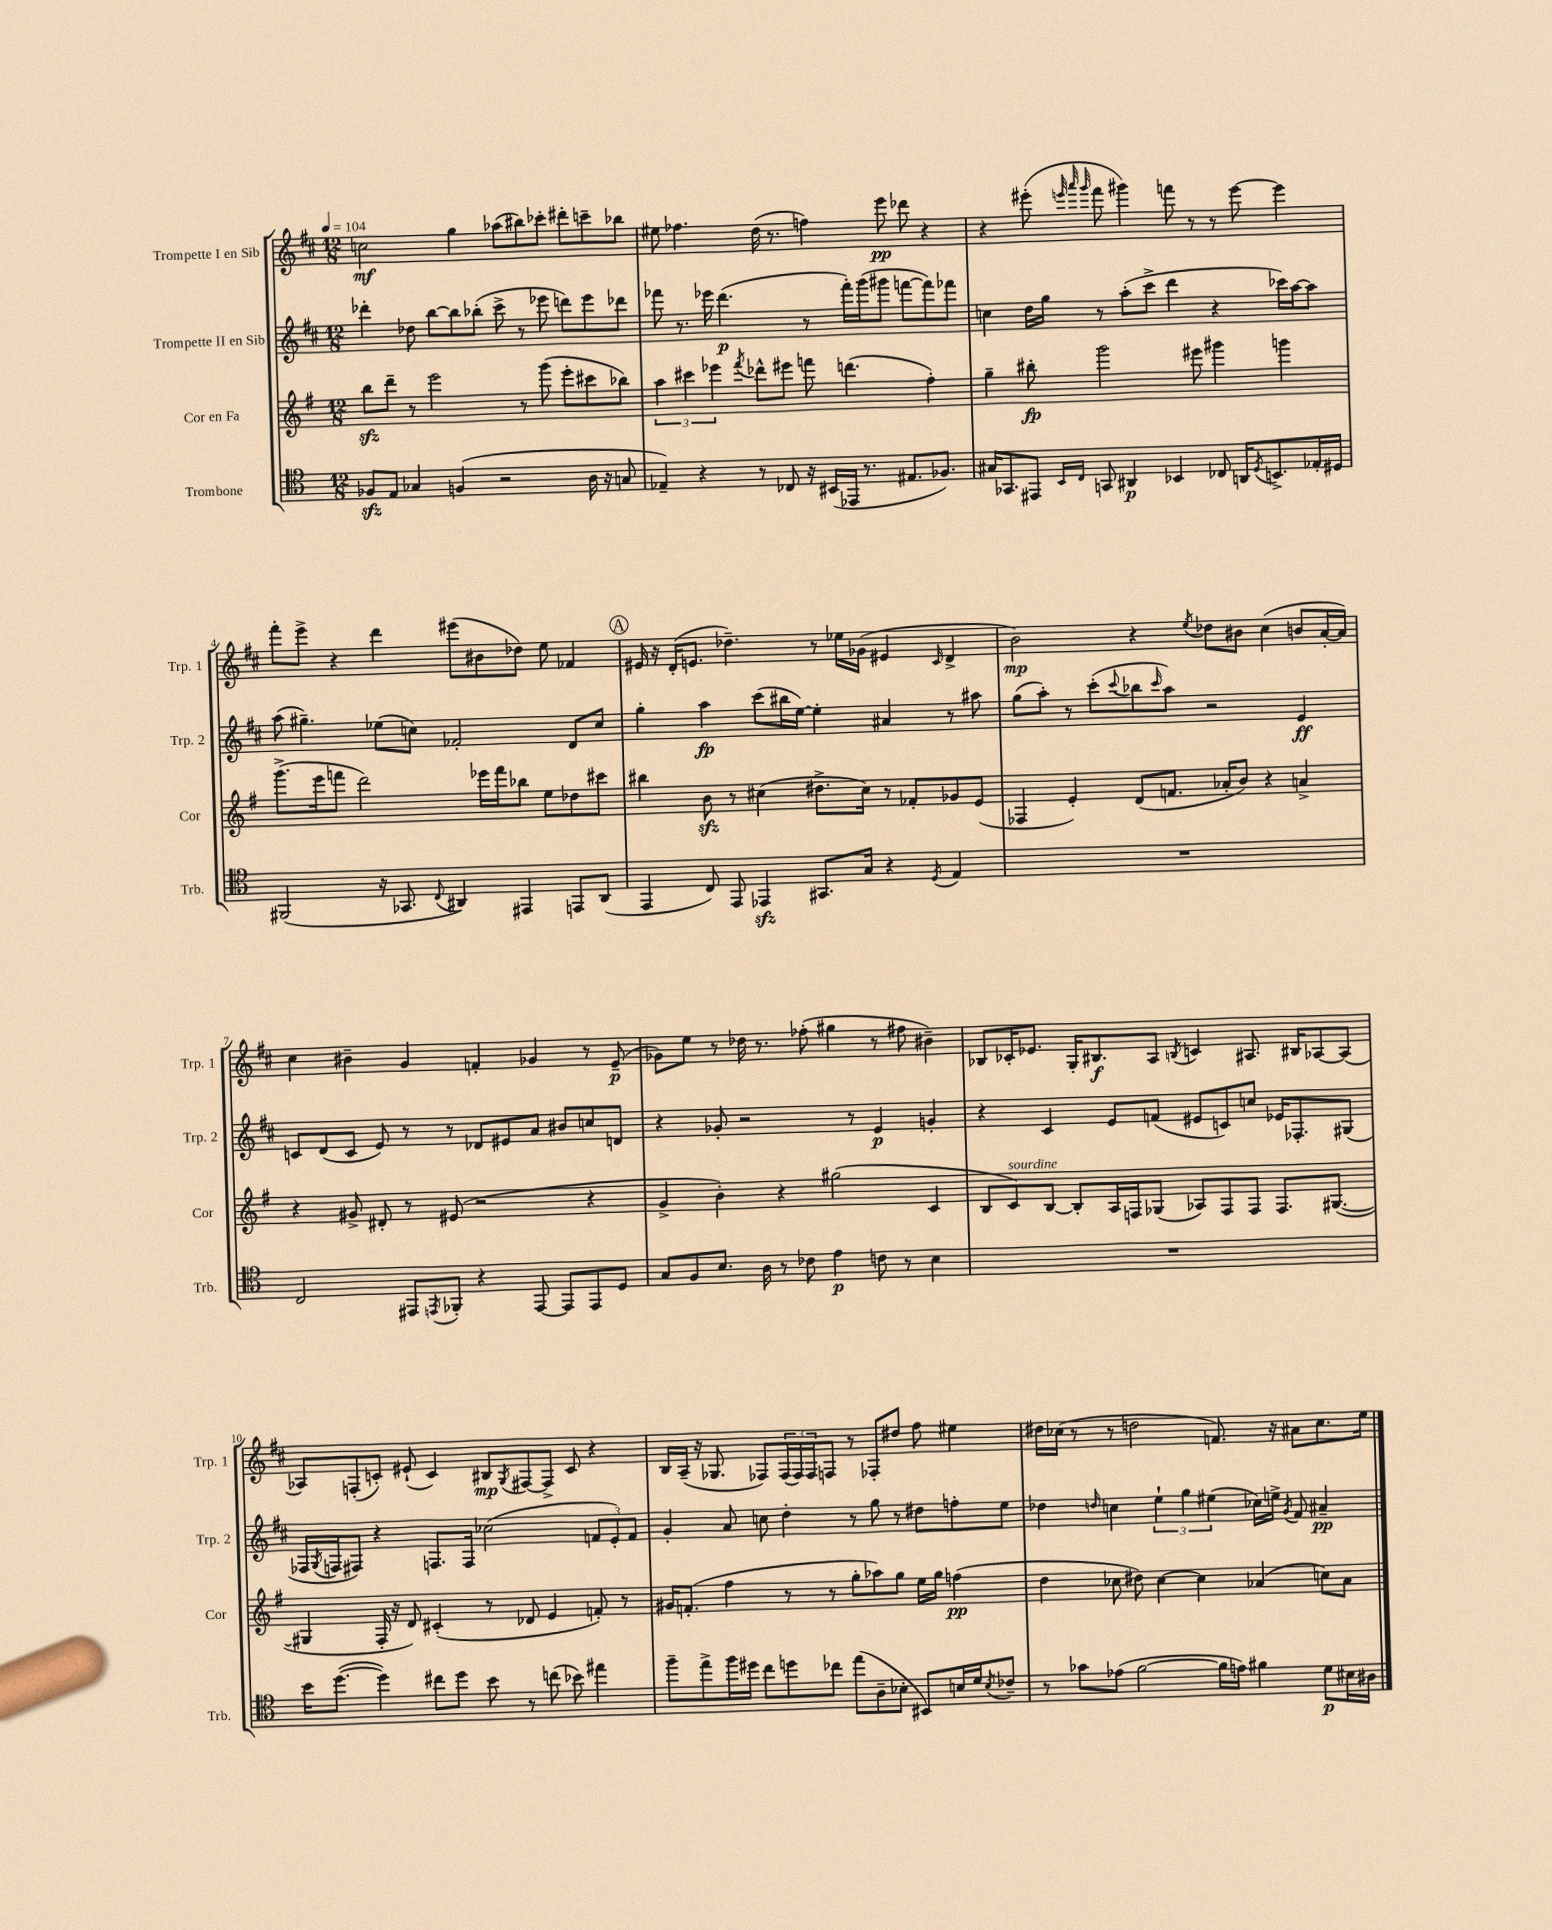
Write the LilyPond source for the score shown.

<<
\new StaffGroup <<
\new Staff = "s0" \with { instrumentName = "Trompette I en Sib" shortInstrumentName = "Trp. 1" } {
    \clef treble \key d \major \numericTimeSignature \time 12/8 \tempo 4 = 104
    c''2\mf g''4 aes''8( bis''8) ces'''8-. dis'''8-. c'''8-- bes''8 |
    eis''8 fes''4. d''16( r8. f''4) e'''8\pp des'''8 r4 |
    r4 eis'''8-.( \grace { e'''32 a'''32 g'''32 } fis'''8 gis'''4) f'''8 r8 r8 e'''8~ e'''4 |
    fis'''8-. e'''8-> r4 d'''4 eis'''8( bis'8 des''8) e''8 fes'4 |
    \mark \markup { \circle "A" } eis'16 r16 d'16-.( e'8. des''4.--) r8 ees''16 ges'16( eis'4 \grace { cis'16 } d'4-> |
    b'2\mp) r4 \acciaccatura { e''8 } des''8 bis'8 cis''4( b'8 a'16~-. a'16) |
    cis''4 bis'4-- g'4 f'4-. ges'4 r8 e'8--\p( |
    ges'8) e''8 r8 des''16 r8. fes''8-.( gis''4 r8 fis''8 bis'4--) |
    bes8 ces'16-. ees'8. g16-. bis8.\f a8 \acciaccatura { b8 } c'4 ais8. bis16 aes8~ aes8( |
    aes8) f8-.( c'8-.) eis'8-!( c'4) bis8\mp \acciaccatura { g8 } fis8~ fis8-> c'8 r4 |
    b16 a16--( r16 ges8. fes8) \tuplet 3/2 { fes16( fes16) fes16 } f8 r8 fes8-. dis''8 fis''8 eis''4 |
    dis''16 ces''16( r8 r8 d''2 f'8.) r16 ais'8 ces''8. e''16 \bar "|." |
}
\new Staff = "s1" \with { instrumentName = "Trompette II en Sib" shortInstrumentName = "Trp. 2" } {
    \clef treble \key d \major \numericTimeSignature \time 12/8
    des'''4-. des''8 b''8~ b''8 bes''8-.( cis'''8-> r8 ees'''8 d'''8) ees'''8 des'''8 |
    fes'''8 r8. ees'''16 d'''4.\p( r8 fes'''16-.) g'''16( gis'''8 f'''8~ f'''8) fes'''8 |
    c''4 d''16 g''16 r8 a''8-.( cis'''8-> d'''4 r4 ces'''16) a''16~ a''8 |
    a''8( gis''4.--) ees''8( c''8) fes'2-. d'8 c''8 |
    \mark \markup { \circle "A" } g''4-. a''4\fp cis'''8( bis''16 e''16~) e''4-. ais'4 r8 ais''8 |
    g''8( a''8-.) r8 cis'''8-.( \appoggiatura { cis'''8 } bes''8 \grace { cis'''16 } a''8) r2 e'4\ff |
    c'8 d'8( c'8 e'8) r8 r8 des'8 eis'8 a'8 bis'8 c''8 d'8 |
    r4 ges'8-. r2 r8 e'4\p g'4-. |
    r4 cis'4 e'8 f'8( eis'8 c'8) c''8 ees'16 fes8.-. gis8( |
    fes16 \acciaccatura { g8 } f16 fis8) r4 f8. f16 ces''2( \tuplet 3/2 { f'8 e'8-.) f'8 } |
    g'4-. a'8 c''8 d''4-. r8 g''8 r8 dis''8 f''8-. e''8 |
    des''4 \grace { d''16 } c''4 \tuplet 3/2 { e''4-! g''4 eis''4( } ces''16) e''16-> \acciaccatura { g'8 } fis'8 ais'4--\pp \bar "|." |
}
\new Staff = "s2" \with { instrumentName = "Cor en Fa" shortInstrumentName = "Cor" } {
    \clef treble \key g \major \numericTimeSignature \time 12/8
    b''8\sfz d'''8-- r8 e'''2 r8 g'''8( e'''8-. cis'''8 bes''8) |
    \tuplet 3/2 { a''4 cis'''4 ees'''4 } \acciaccatura { fis'''8 } des'''8-^ eis'''8 f'''8 d'''4.( fis''4-.) |
    g''4-- bis''8-.\fp g'''2 eis'''8 gis'''4 g'''4 |
    g'''8.->( e'''16 f'''8 d'''2) ees'''16 f'''16 bes''8 e''8 des''8 cis'''8 |
    \mark \markup { \circle "A" } bis''4 b'8\sfz r8 cis''4( dis''8.-> cis''16) r8 fes'8-. ges'8 e'8( |
    fes4 e'4-.) d'8( f'8. aes'16-. b'8) r4 a'4-> |
    r4 gis'8-> dis'8-. r8 eis'8( r2 r4 |
    g'4-> b'4-.) r4 gis''2( c'4 |
    b8 c'8^\markup { \italic "sourdine" }) b8~ b8-. a16 f16 ges8( aes8) f8 f8 f8. gis8.~( |
    gis4 fis16-. r16 d'8) cis'4-.( r8 des'8 e'4 f'8-.) r8 |
    gis'16 f'8.-.( fis''4 r8 r8 g''8-. aes''8) g''8 e''16 g''16 f''4\pp( |
    d''4 ces''8 dis''8) ces''4~ ces''4 aes'4( c''8) aes'8 \bar "|." |
}
\new Staff = "s3" \with { instrumentName = "Trombone" shortInstrumentName = "Trb." } {
    \clef tenor \key c \major \numericTimeSignature \time 12/8
    fes8\sfz e8 ges4 f4( r2 a16 r16 g8 |
    ees4--) r4 r8 ces8 r16 bis,16( ees,16 r8. eis8. fes8.) |
    gis16 ges,8. eis,8 \grace { b,16 c16 } g,8 ais,4\p bes,4 ces8 a,16 \acciaccatura { d8 } b,8.-> ees16-. dis16 |
    fis,2( r16 ges,8. \appoggiatura { c8 } ais,4) eis,4 e,8 ais,8( |
    \mark \markup { \circle "A" } e,4 c8) e,8 ees,4\sfz gis,8. g16 r4 \acciaccatura { d8 } e4 |
    R1. |
    c2 eis,8 \acciaccatura { e,8 } fes,8-. r4 e,8~ e,8 e,8 d8 |
    g8 f8 b8. a16 r8 ces'8 e'4\p c'8 r8 b4 |
    R1. |
    b'16 d''8.~( d''4) cis''8 d''8 b'8 r8 c''8( bes'8) eis''4 |
    f''8-- e''8-> f''16 dis''16 c''8 d''8 ces''8 e''8( a8-- bes8-. bis,8) b16 d'16 \acciaccatura { b8 } ces'8-- |
    r8 ges'8 ees'8( f'2~ f'16 e'16) fis'4 d'8\p bis16 ais16 \bar "|." |
}
>>
>>
